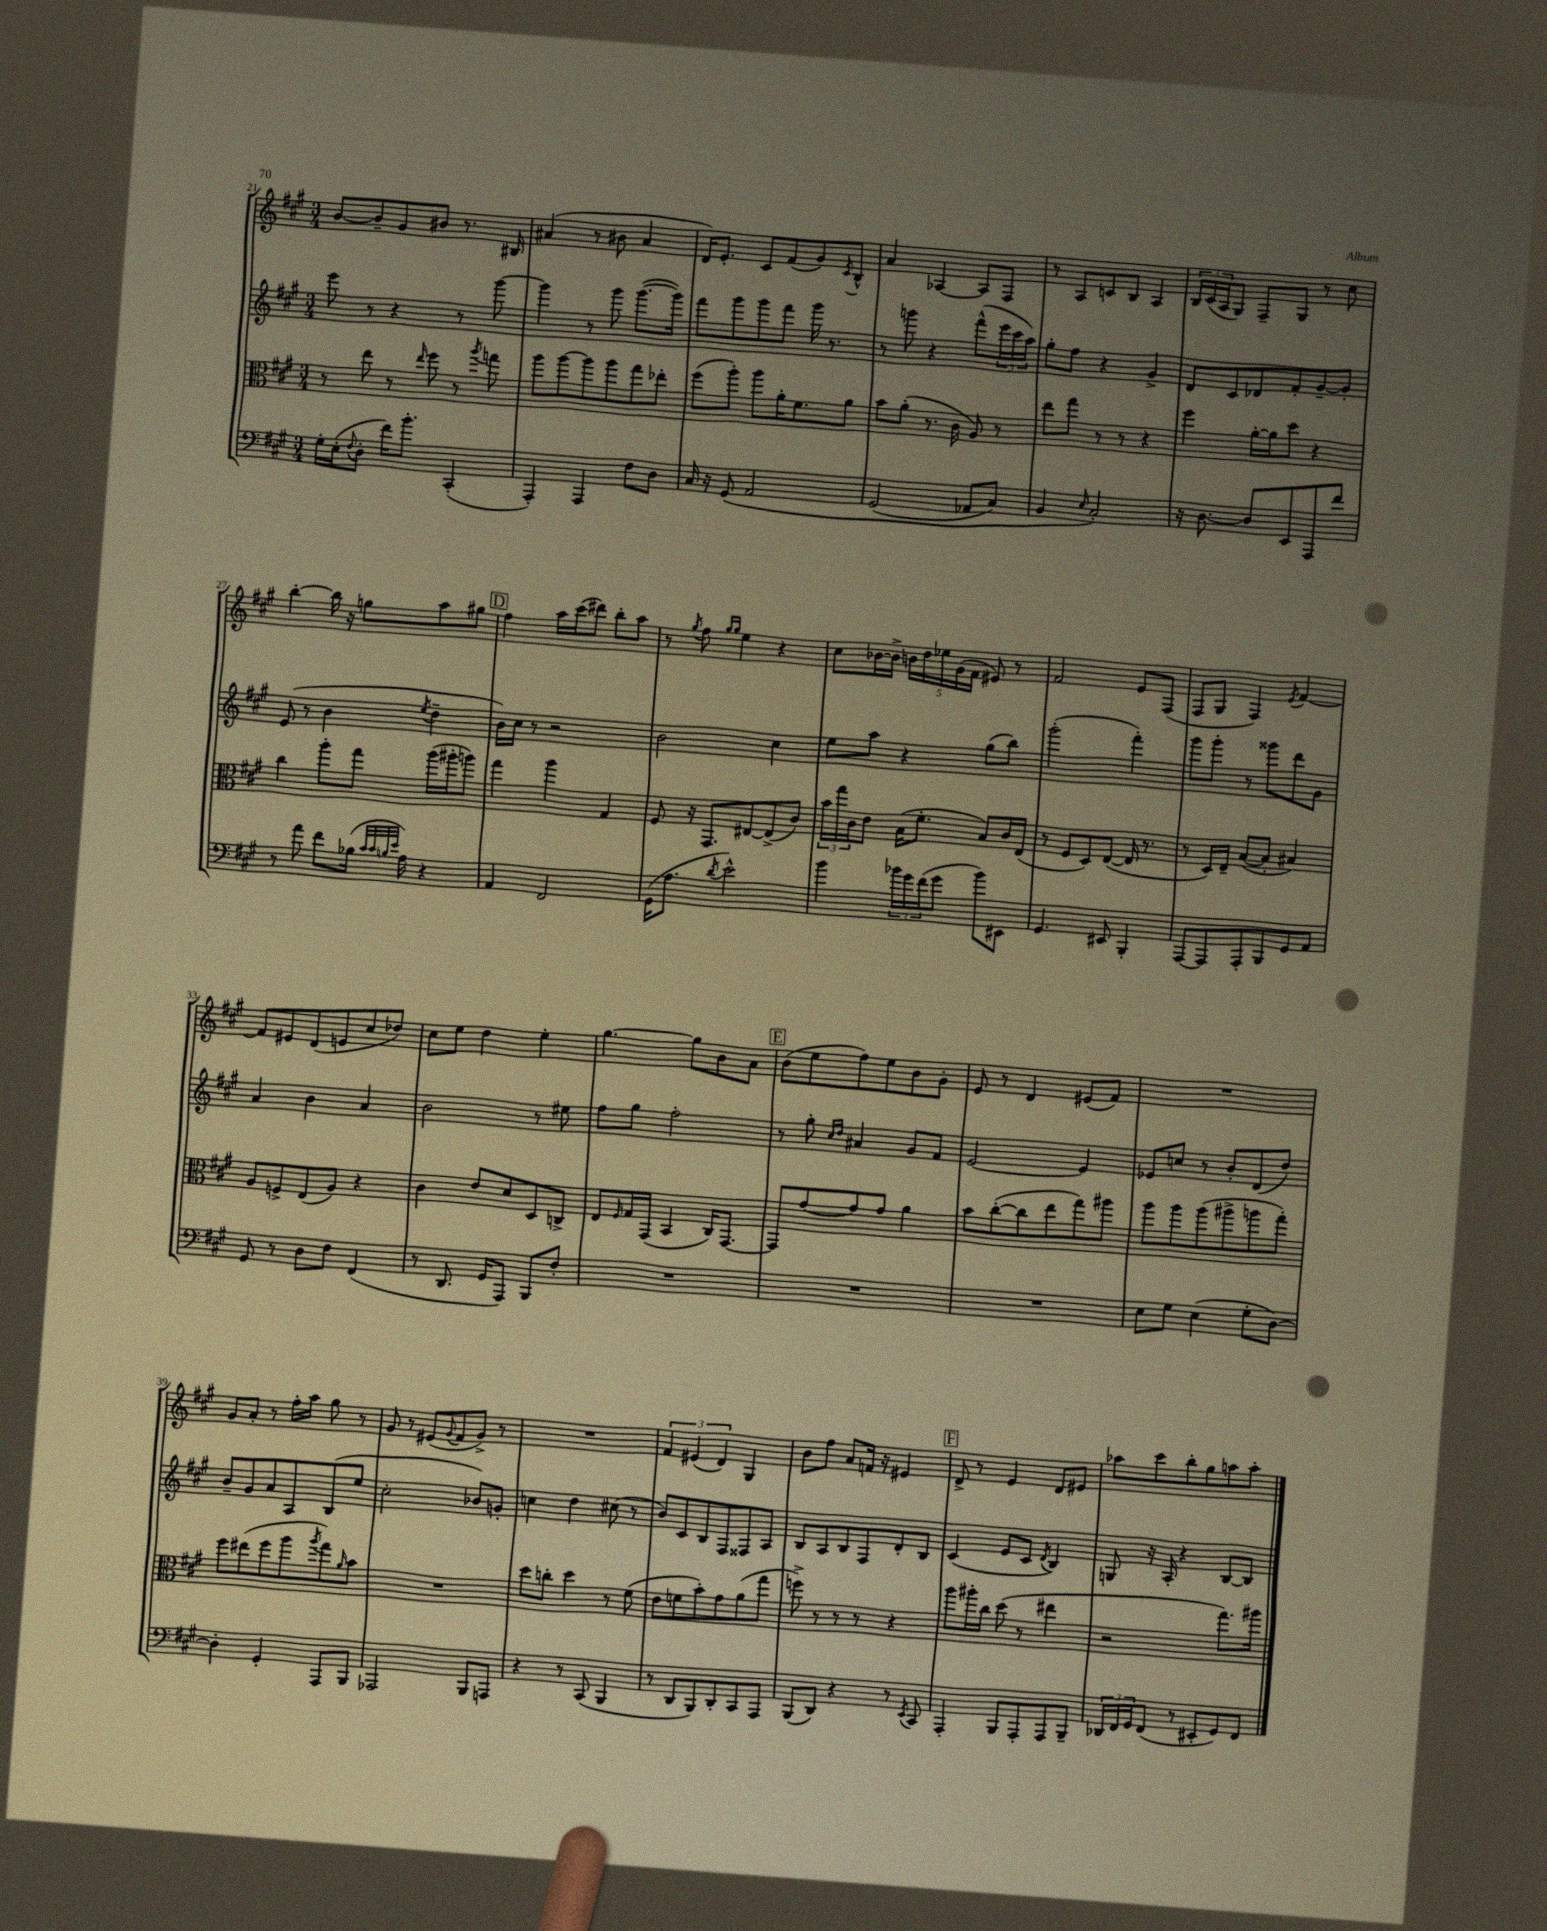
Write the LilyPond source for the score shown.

<<
\new StaffGroup <<
\new Staff = "s0" {
    \clef treble \key a \major \numericTimeSignature \time 3/4
    b'8~ b'8-- gis'8 bis'8 r8. bis16 |
    ais'4( r8 bis'8 ais'4 |
    d'16) e'8.-. cis'8 fis'8( gis'8) \acciaccatura { cis'8 } b8-^ |
    a'4 aes4~ aes8 fis8 |
    r8 a8 c'8 b8 a4 |
    \tuplet 3/2 { b16 cis'16( a16 } gis8) fis8-- gis8 r8 cis''8 |
    b''4~-. b''16 r16 g''8 a''8 gis''8 |
    \mark \markup { \box "D" } fis''4 a''16 cis'''16( dis'''8) b''8-. a''8 |
    r8 \acciaccatura { gis''8 } fis''8 \grace { gis''16 gis''16 } e''4 r4 |
    cis''8 bes'16~ bes'16-> \tuplet 5/4 { b'16 d''16 ees''16 gis'16( fis'16 } eis'8) r8 |
    fis'2 e'8 fis8( |
    fis8 gis8 fis4) \acciaccatura { e'8 } fis'4~ |
    fis'8 eis'8 d'8( e'8 cis''8 des''8) |
    cis''8 e''8 d''4 e''4-. |
    gis''4.~ gis''8 b'8 a'8 |
    \mark \markup { \box "E" } b'8( e''8 fis''8) e''8 b'8 gis'8-. |
    e'8 r8 d'4 eis'8( fis'8) |
    R2. |
    gis'8 a'8-. r8 fis''16-. a''16 gis''8 r8 |
    gis'8 r8 eis'8( \appoggiatura { gis'8 } fis'8 gis'8->) r8 |
    R2. |
    \tuplet 3/2 { fis'4 eis'4( d'4) } gis4 |
    b'8 fis''8 a'8 f'16 r16 eis'4 |
    \mark \markup { \box "F" } d'8-> r8 e'4 d'8 eis'8 |
    aes''8 cis'''8 b''8-. gis''8 a''8 a''8-. \bar "|." |
}
\new Staff = "s1" {
    \clef treble \key a \major \numericTimeSignature \time 3/4
    e'''8 r8 r4 r8 gis'''8~ |
    gis'''4 r8 gis'''8 gis'''8.~( gis'''16) |
    fis'''8 gis'''8 gis'''8 fis'''8 gis'''16 r8. |
    r8 g'''8 r4 fis'''8-^( \tuplet 3/2 { e'''16 cis'''16 a''16) } |
    gis''8-. fis''8 r4 gis'4-> |
    d'8 cis'8 des'8 fis'8-. gis'8~-- gis'8-. |
    e'8( r8 b'4 \acciaccatura { e''8 } d''4-- |
    \mark \markup { \box "D" } b'16) cis''16 r8 r2 |
    b'2 cis''4 |
    e''8 a''8 r4 gis''8( b''8) |
    gis'''2-.( fis'''4-.) |
    gis'''8 gis'''8-. r8 gisis'''8 d'''8 gis'8 |
    a'4 b'4 a'4 |
    b'2 r8 eis''8 |
    fis''8 gis''8 fis''2-. |
    \mark \markup { \box "E" } r8 gis''8-. \grace { cis''16 d''16 } ais'4 gis'8 fis'8 |
    e'2~ e'4 |
    ees'8 c''8 r8 b'8-. d'8( d''8) |
    b'8-- gis'8 a'8 a8 b8( e''8 |
    cis''2-. bes'8) g'8-. |
    c''4 d''4 cis''8( r8 |
    b'8) cis'8 b8 fis8 fisis8 a8 |
    b8 a8 b8 fis8 d'8-. b8 |
    \mark \markup { \box "F" } cis'4( e'8 cis'8 \acciaccatura { d'8 } b4) |
    g8 r16 a16-. r4 b8~ b8 \bar "|." |
}
\new Staff = "s2" {
    \clef alto \key a \major \numericTimeSignature \time 3/4
    r8 e''8 r8 \grace { e''16 } fis''8 r8 \acciaccatura { a''8 } g''8 |
    a''8 a''8~ a''8 a''8 gis''8 ees''8-. |
    fis''8( a''8-.) a''8 a'16-. fis'8. a'8 |
    b'8 a'8-.( r8. cis'16 a8) r8 |
    e''8 gis''8 r8 r8 r4 |
    fis''4 a'16~-. a'16 d''8 r4 |
    cis''4 a''8-. gis''8 a''16( ais''16-. a''8) |
    \mark \markup { \box "D" } gis''4 a''4 gis4 |
    fis8 r16 gis,8. eis8~ eis8->( cis'8) |
    \tuplet 3/2 { b'16 gis''16 cis'16 } e'8 b16( fis'8.-. b8) cis'16 e16( |
    r8 fis8 d8) e8~( e16 r8. |
    r8 d16) e16-- b8~( b8-. bis4) |
    a8 f8-> e8( a8) r4 |
    cis'4 e'8 d'8 d8 c8-> |
    e8 \grace { fis16 } gis16 gis,16( b,4 cis16) gis,8.~ |
    \mark \markup { \box "E" } gis,8 gis'8~ gis'8 gis'8 a'4 |
    b'8 cis''8~-.( cis''8 e''8 gis''8) ais''8 |
    a''8 a''8 a''8( ais''8-> a''8 gis''8-.) |
    fis''8 eis''8( fis''8 a''8 \acciaccatura { a''8 } gis''8) \grace { a'16 } b'8 |
    R2. |
    d''8 c''8-. d''4 r8 fis'8( |
    e'8 f'8 b'8-.) gis'8 a'8( gis''8 |
    f''8->) r8 r8 r8 r4 |
    \mark \markup { \box "F" } a''8 ais''16-. cis''16 d''8( r8 eis''4 |
    r2 gis''8.) ais''16 \bar "|." |
}
\new Staff = "s3" {
    \clef bass \key a \major \numericTimeSignature \time 3/4
    gis16-. e16-.( \appoggiatura { fis8 } d8-. fis'16) b'8.-. cis,4-.( |
    a,,4-.) a,,4 fis8 d8 |
    cis16 r16 gis,8\( a,2 |
    gis,2( aes,8 cis8) |
    b,4 \grace { e16 } cis2-.\) |
    r16 d8.~ d8 e,8 a,,8 fis'8 |
    r8 a'8 fis'8 bes16( \grace { cis'32 cis'32 b32 e'32 } a16) r4 |
    \mark \markup { \box "D" } a,4 fis,2 |
    gis,16( a8. \acciaccatura { d'8 } e'2-^) |
    b'4 \tuplet 3/2 { bes'16 gis'16 fis'16( } gis'8 bes'8) eis,8 |
    gis,4. eis,8 b,,4-. |
    a,,8~ a,,8 a,,8-. b,,8 gis,8 a,8 |
    gis,8 r8 d8 fis8 fis,4( |
    r8 d,8. gis,16 a,,8) b,,8 fis8-. |
    R2. |
    \mark \markup { \box "E" } R2. |
    R2. |
    e8 gis8 e4( gis8-. d8~) |
    d4-. gis,4-. a,,8 b,,8 |
    aes,,2 b,,8 a,,8 |
    r4 r8 cis,8( b,,4 |
    r8 d,8 b,,8) d,8-. cis,8 a,,8 |
    b,,8( d,8) r4 r8 \acciaccatura { e,8 } cis,8 |
    \mark \markup { \box "F" } a,,4-. b,,8 a,,8-. a,,8 b,,8-- |
    \tuplet 3/2 { des,16 fis,16 gis,16 } fis,8( r8 eis,8-. gis,8) fis,8 \bar "|." |
}
>>
>>
\layout { \context { \Score currentBarNumber = #21 } }
